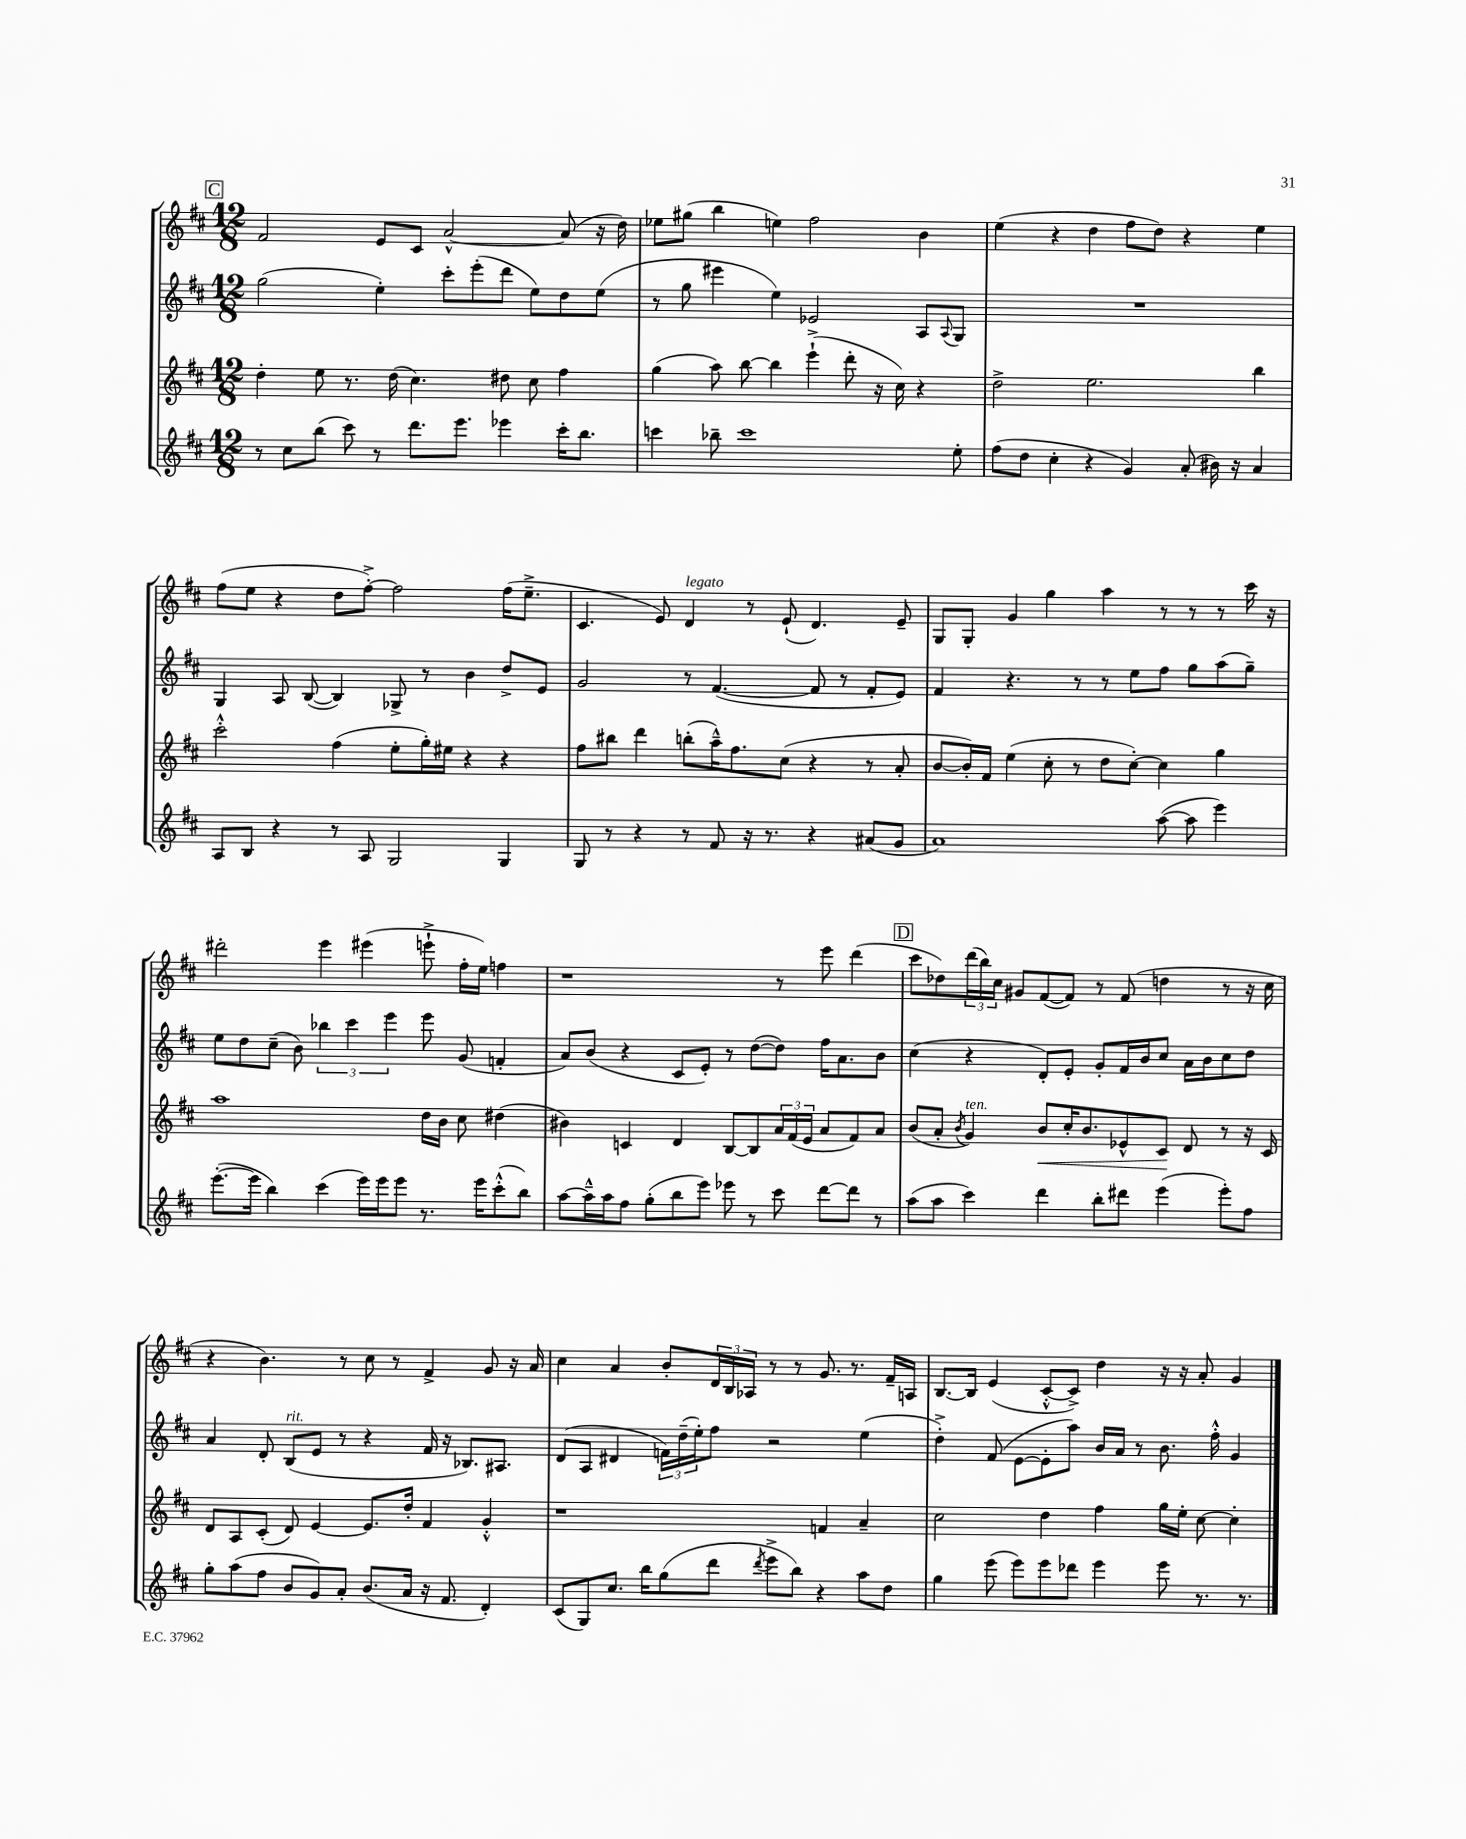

**kern	**kern	**kern	**kern
*staff4	*staff3	*staff2	*staff1
*clefG2	*clefG2	*clefG2	*clefG2
*k[f#c#]	*k[f#c#]	*k[f#c#]	*k[f#c#]
*M12/8	*M12/8	*M12/8	*M12/8
8r	4dd'\	(2gg\	2f#/
8cc#\L	.	.	.
(8bb\J	8ee\	.	.
8ccc#\)	8.r	.	.
8r	.	4ee'\)	8e/L
.	(16dd\	.	.
8.ddd\L	4.cc#\)	.	8c#/J
.	.	8ccc#'\L	[2a^^/
8.eee\J	.	.	.
.	.	(8eee'\	.
4eee-\	8dd#\	8ddd\J	.
.	8cc#\	8ee\L)	.
16ccc#'\LK	4ff#\	8dd\	(8a/]
8.bb\J	.	.	.
.	.	(8ee\J	16r
.	.	.	16dd\)
=	=	=	=
4ccc\	(4gg\	8r	8ee-\L
.	.	8gg\	(8gg#\J
8bb-~\	8aa\)	4eee#\	4bb\
1ccc	[8bb\	.	.
.	4bb\]	4ee\)	4ee\)
.	(4eee`^\	2e-/	2ff#\
.	8ddd'\	.	.
.	16r	.	.
.	16cc#\)	.	.
.	4r	8A/L	4b\
.	.	8qqA/	.
8ee'\	.	8G/J	.
=	=	=	=
(8ff#\L	2dd^\	1.r	(4ee\
8dd\J	.	.	.
4cc#'\	.	.	4r
4r	2.ee\	.	4dd\
4g/)	.	.	8ff#\L
.	.	.	8dd\J)
(8a'/	.	.	4r
16b#\)	.	.	.
16r	.	.	.
4a/	4bb\	.	4ee\
=	=	=	=
8A/L	2ccc#'^^\	4G/	(8ff#\L
8B/J	.	.	8ee\J
4r	.	8A/	4r
.	.	([8B/	.
8r	(4ff#\	4B/])	8dd\L
8A/	.	.	[8ff#'^\J)
2G/	8ee'\L	8G-^/	2ff#\]
.	16gg'\L)	8r	.
.	16ee#\JJ	.	.
.	4r	4b\	.
4G/	4r	8dd^/L	(16ff#\LK
.	.	.	8.ee~^\J
.	.	8e/J	.
=	=	=	=
8G/	8ff#\L	2g/	4.c#/
8r	8bb#\J	.	.
4r	4ddd\	.	.
.	.	.	8e/)
8r	(8bb'\L	8r	4d/
8f#/	16aa~^^\K)	([4.f#/	.
.	8.ff#\	.	.
16r	.	.	8r
8.r	.	.	.
.	(8cc#\J	.	(8e`/
4r	4r	8f#/]	4.d/)
.	.	8r	.
(8a#/L	8r	8f#'/L	.
8g/J	8a'/	8e/J)	8e~/
=	=	=	=
1a)	[8b/L	4f#/	8G/L
.	16b'/]L)	.	8G'/J
.	16f#/JJ	.	.
.	(4ee\	4.r	4g/
.	8cc#'\	.	4gg\
.	8r	8r	.
.	8dd\L	8r	4aa\
.	[8cc#'\J)	8ee\L	.
([8aa\	4cc#\]	8ff#\J	8r
8aa\]	.	8gg\L	8r
4eee\)	4gg\	(8aa\	8r
.	.	8gg~\J)	16ccc#\
.	.	.	16r
=	=	=	=
([8.eee'\L	1aa	8ee\L	2ddd#'\
.	.	8dd\	.
16eee\]Jk	.	.	.
4bb\)	.	(8cc#~\J	.
.	.	8b\)	.
(4ccc#\	.	6bb-\	4eee\
.	.	6ccc#\	.
16eee\LL)	.	.	(4eee#\
16eee\J	.	.	.
.	.	6eee\	.
8eee\J	.	.	.
8.r	16dd\LL	8eee\	8eee`^\
.	16b\JJ	.	.
.	8cc#\	(8g/	16ff#'\LL
16eee\LK	.	.	16ee\JJ)
(8ccc#'^^\	(4dd#\	4f'/	4ff\
8bb\J)	.	.	.
=	=	=	=
[8aa\L	4b#\)	8a/L)	1r
16aa~^^\]L	.	(8b/J	.
16aa\J	.	.	.
8ff#\J	4c/	4r	.
(8gg'\L	.	.	.
8bb\	4d/	8c#/L	.
8eee\J)	.	8e'/J)	.
8eee-\	[8B/L	8r	.
8r	8B/]	([8dd\L	.
8ccc#\	24a/L	8dd\]J)	8r
.	(24f#/	.	.
.	24e/JJ	.	.
[8ddd\L	8a/L	16ff#\LK	8eee\
.	.	8.a\	.
8ddd\]J	8f#/)	.	(4ddd\
8r	8a/J	8b\J	.
=	=	=	=
(8aa\L	(8b/L	(4cc#\	8ccc#\L
8aa\J	8a'/J	.	8dd-\)
.	8qb/	.	.
4ccc#\)	4g/)	4r	(24ddd\L
.	.	.	24bb\)
.	.	.	24cc#\JJ
.	.	.	8g#/L
4ddd\	8b/L	8d'/L)	([8f#/
.	16cc#'/K	8e'/J	8f#/]J)
.	8.b/	.	.
8bb'\L	.	8g'/L	8r
8ddd#\J	8e-^^/	16f#/L	(8f#/
.	.	16b/J	.
(4eee\	8c#/J	8cc#/J	4dd\
.	8d/	16a\LL	.
.	.	16b\J	.
8eee'\L)	8r	8cc#\	8r
8ff#\J	16r	8dd\J	16r
.	16c#/	.	16cc#\
=	=	=	=
8gg'\L	8d/L	4a/	4r
(8aa\	8A/	.	.
8ff#\J	(8c#'/J	8d'/	4.b\)
8b/L	8d/)	(8B/L	.
8g/)	[4e/	8e/J	.
8a'/J	.	8r	8r
(8.b/L	8.e/]L	4r	8cc#\
.	.	.	8r
16a/Jk	16dd'/Jk	.	.
16r	4f#/	16f#/	4f#^/
8.f#/	.	16r	.
.	.	8.B-/L)	.
4d'/)	4g'^^/	.	8g/
.	.	8.A#/J	.
.	.	.	16r
.	.	.	16a/
=	=	=	=
(8c#/L	1r	(8d/L	4cc#\
8G/)	.	8A/J	.
8.cc#/J	.	4d#/	4a/
16bb\LK	.	.	.
(8gg\	.	24f\LL)	8b'/L
.	.	(24dd~\	.
.	.	24ee'\J)	.
8ddd\J	.	8ff#\J	24d/L
.	.	.	24B/
.	.	.	24A-/JJ
8qddd/	.	.	.
8eee^\L	.	2r	8r
8bb\J)	.	.	8r
4r	4f/	.	8.g/
.	.	.	8.r
8aa\L	4a~/	(4ee\	.
8dd\J	.	.	16f#~/LL
.	.	.	16A/JJ
=	=	=	=
4gg\	2cc#\	4dd'^\)	[8.B/L
.	.	.	16B/]Jk
(8eee\	.	(8f#/	(4e/
8eee\L)	.	[8e\L	.
8eee\	4dd\	8e'\]	[8c#'^^/L
8ddd-\J	.	8aa\J)	8c#^/]J)
4eee\	4ff#\	16b/LL	4dd\
.	.	16a/JJ	.
.	.	8r	.
8eee\	16gg\LL	8.b\	16r
.	16ee'\JJ	.	16r
8.r	[8cc#\	.	8a'/
.	.	16ff#'^^\	.
.	4cc#'\]	4g/	4g/
8.r	.	.	.
==	==	==	==
*-	*-	*-	*-
